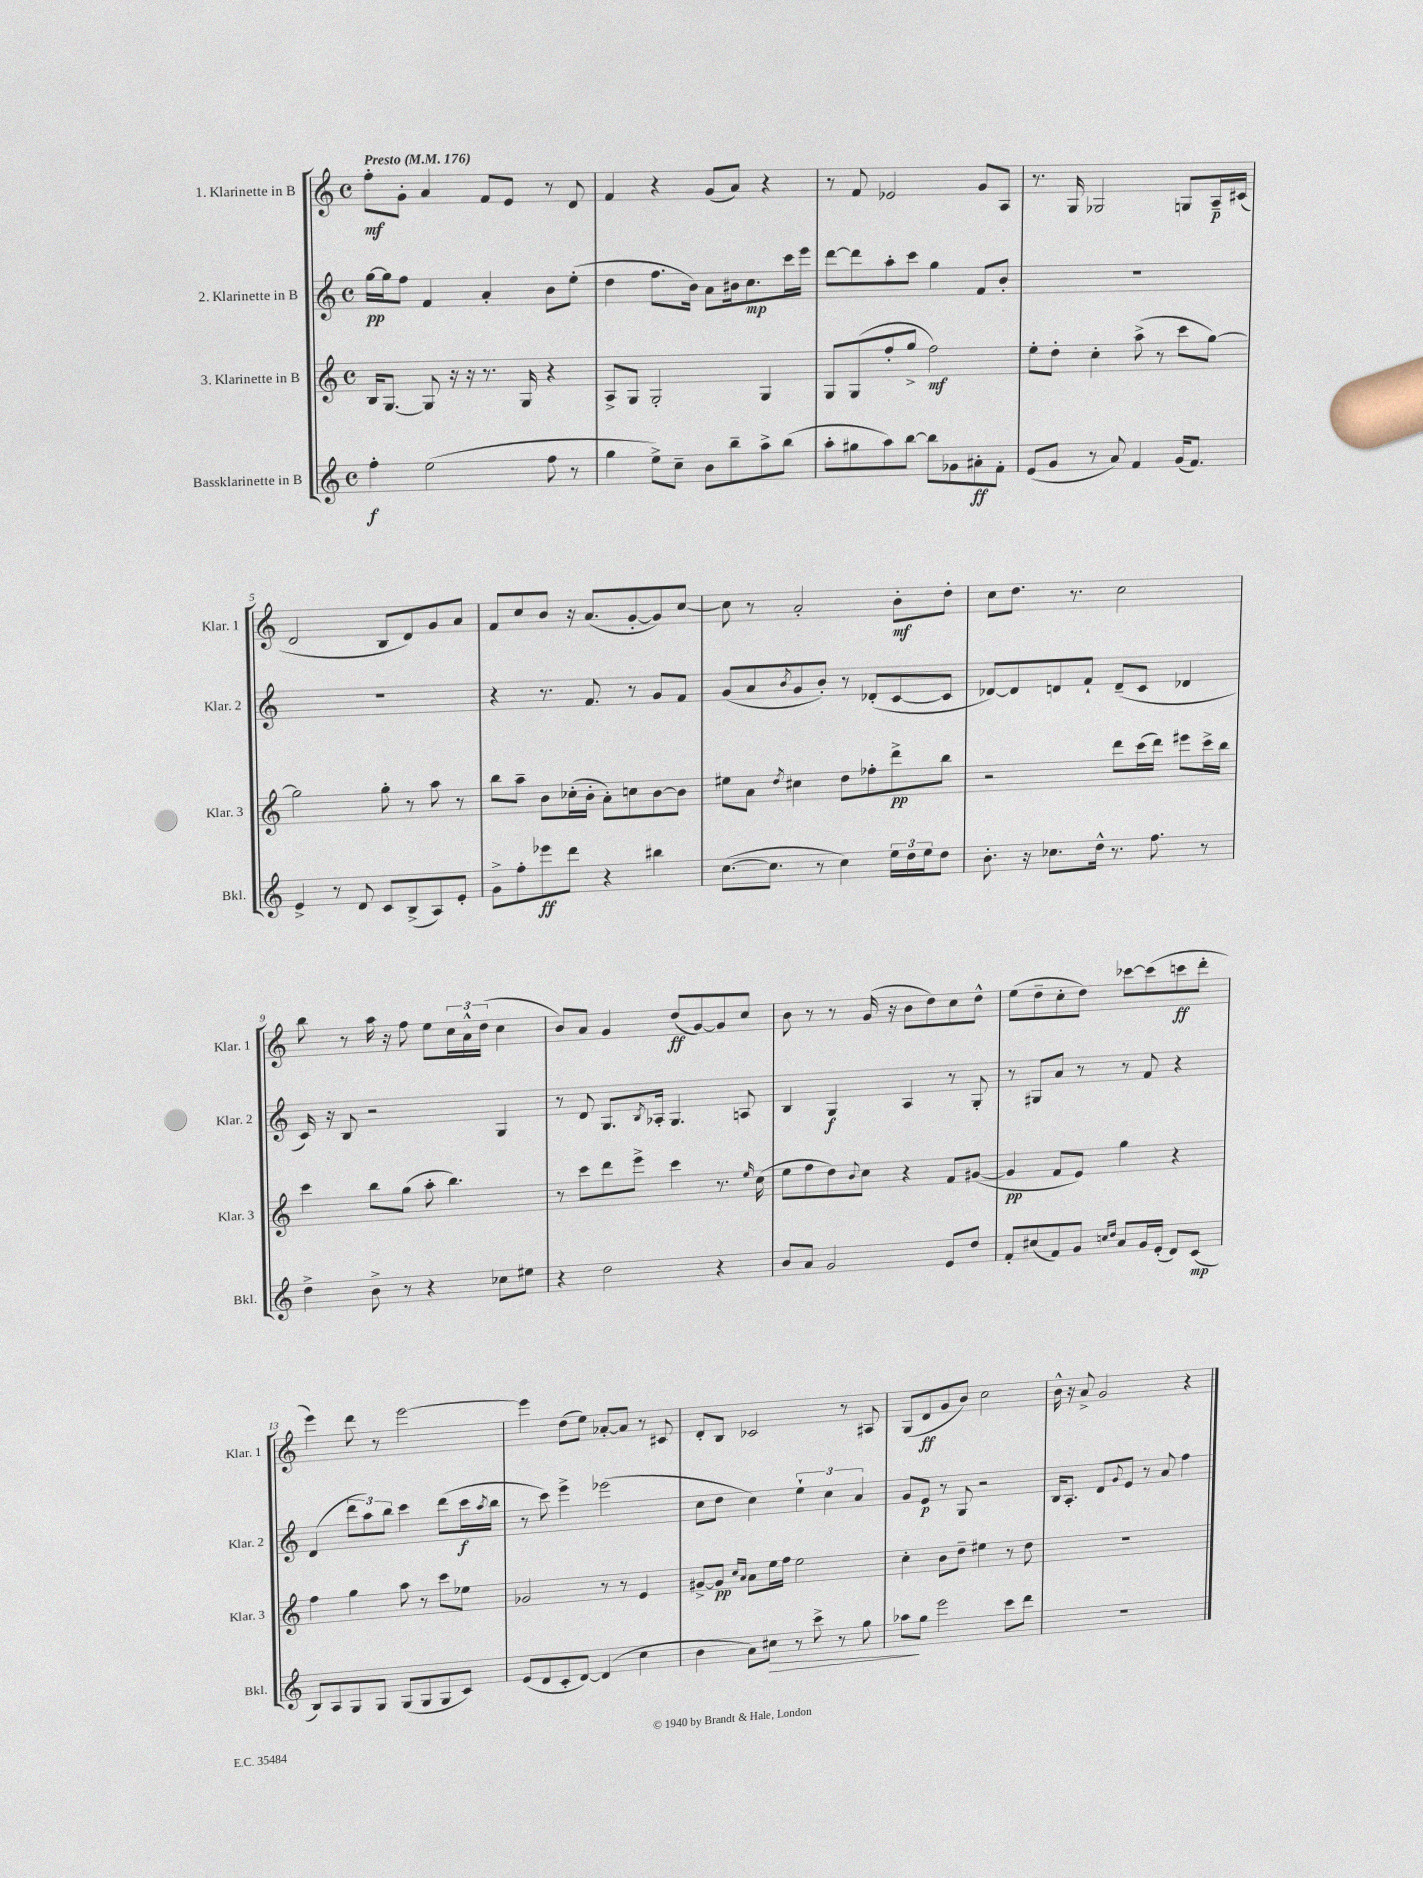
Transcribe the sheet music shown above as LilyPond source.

<<
\new StaffGroup <<
\new Staff = "s0" \with { instrumentName = "1. Klarinette in B" shortInstrumentName = "Klar. 1" } {
    \clef treble \key c \major \defaultTimeSignature \time 4/4 \tempo "Presto" 4 = 176
    f''8-.\mf g'8-. a'4 f'8 e'8 r8 d'8 |
    f'4 r4 g'8( a'8) r4 |
    r8 f'8 ees'2 g'8 a8 |
    r8. g16 ges2 g8 a16--\p cis'16( |
    d'2 b8 d'8) g'8 a'8 |
    f'8 c''8 b'8 r16 a'8.( g'8~-. g'8) c''8~ |
    c''8 r8 a'2-. b'8-.\mf d''8-. |
    c''8 d''8. r8. c''2 |
    b''8 r8 a''16 r16 f''8 e''8 \tuplet 3/2 { c''16 a'16-^ d''16( } c''4 |
    b'8) a'8 g'4 d''8\ff( g'8~) g'8 c''8 |
    b'8 r8 r8 g'16( r16 b'8 d''8) c''8 d''8-^ |
    e''8( d''8-- c''8-. d''8) ces'''8~ ces'''8( c'''8\ff d'''8-. |
    e'''4) d'''8 r8 e'''2~ |
    e'''4 d''8( e''8) aes'8~-. aes'8 r8 cis'8 |
    d'8-. b8 ces'2 r8 ais8 |
    g8( d'8\ff g'8 b'8) c''2 |
    b'16-^ r16 a'8-> g'2 r4 \bar "|." |
}
\new Staff = "s1" \with { instrumentName = "2. Klarinette in B" shortInstrumentName = "Klar. 2" } {
    \clef treble \key c \major \defaultTimeSignature \time 4/4
    g''16~\pp g''16 f''8 f'4 a'4-. b'8 e''8-.( |
    d''4 f''8. b'16) a'8 bis'16 c''8.\mp c'''16 e'''16 |
    d'''8~ d'''8 a''8-. c'''8 g''4 f'8 b'8-. |
    R1 |
    R1 |
    r4 r8. f'8. r8 g'8 f'8 |
    g'8( a'8 \acciaccatura { b'8 } g'8 b'8-.) r8 des'8-.( c'8~ c'8 |
    des'8~) des'8 d'8 f'8-! d'8--( c'8 des'4 |
    c'16) r16 b8 r2 g4 |
    r8 d'8 g8. \acciaccatura { b8 } aes16-. g4. a8 |
    b4 g4\f a4 r8 g8-. |
    r8 gis8 a'8 r8 r8 f'8 r4 |
    d'4( \tuplet 3/2 { d'''8 a''8) b''8 } c'''4 d'''8( c'''16\f \acciaccatura { a''8 } b''16 |
    r8 c'''8) e'''4-> ees'''2( |
    c''8 d''8 c''4) \tuplet 3/2 { e''4-! c''4 a'4 } |
    g'8 e'8\p r8 g8 r2 |
    b16 a8.-. d'8 \appoggiatura { g'8 } e'8 r8 a'8 f''4 \bar "|." |
}
\new Staff = "s2" \with { instrumentName = "3. Klarinette in B" shortInstrumentName = "Klar. 3" } {
    \clef treble \key c \major \defaultTimeSignature \time 4/4
    b16 g8.~ g8 r16 r16 r8. g16 r4 |
    a8-> g8 g2-. g4 |
    g8 g8( f''8-. g''8-> f''2\mf) |
    e''8-. d''8-. c''4-. a''8->( r8 c'''8 g''8~) |
    g''2 g''8-. r8 a''8 r8 |
    b''8 a''8-- b'8 ces''16-.( b'16-. a'8-.) c''8 b'8~ b'8 |
    eis''8 a'8 \acciaccatura { d''8 } cis''4 d''8 fes''8-. d'''8->\pp b''8 |
    r2 d'''8 c'''16( d'''16) eis'''8 c'''16-> b''16 |
    c'''4 b''8 g''8( a''8-. b''4.) |
    r8 c'''8 d'''8 e'''8-> c'''4 r8. \grace { e''16 } c''16( |
    e''8 f''8 d''8) \appoggiatura { b'8 } c''8 r4 f'8 gis'8~( |
    gis'4\pp f'8 e'8) g''4 r4 |
    f''4 g''4 a''8 r8 c'''8 ees''8 |
    ges'2 r8 r8 e'4 |
    gis'8~-> gis'8\pp \grace { c''16 a'16 } a'8 e''16 f''16 e''2 |
    c''4-. b'8 d''8-- eis''4 r8 d''8 |
    R1 \bar "|." |
}
\new Staff = "s3" \with { instrumentName = "Bassklarinette in B" shortInstrumentName = "Bkl." } {
    \clef treble \key c \major \defaultTimeSignature \time 4/4
    f''4-.\f e''2( f''8 r8 |
    g''4 e''8->) c''8-- b'8 b''8-- a''8-> b''8( |
    a''8-. gis''8 a''8) b''8~ b''8 ges'8 ais'8-.\ff f'8-. |
    e'8( g'8 r8 a'8) f'4 g'16( f'8.) |
    e'4-> r8 d'8 c'8 b8->( a8) e'8-. |
    g'8-> f''8-. ees'''8\ff d'''8 r4 bis''4 |
    c''8.~( c''8. r8 c''4) \tuplet 3/2 { e''16 d''16 e''16 } d''8 |
    b'8.-. r16 ces''8. d''16-^ r8. f''8. r8 |
    d''4-> b'8-> r8 r4 ces''8 eis''8 |
    r4 d''2 r4 |
    b'8 a'8 g'2 e'8 d''8 |
    f'8-. cis''8( f'8) g'8 \grace { c''16 d''16 } a'8 g'16 e'16-.( d'8) c'8\mp( |
    b8) a8 g8 g8 g8( g8 g8 c'8) |
    e'8( d'8 c'8-. d'8~) d'4( c''4 |
    b'4 a'8) cis''8\> r8 c'''8-> r8 g''8 |
    aes''8\! g''8 e'''2 c'''8 d'''8 |
    R1 \bar "|." |
}
>>
>>
